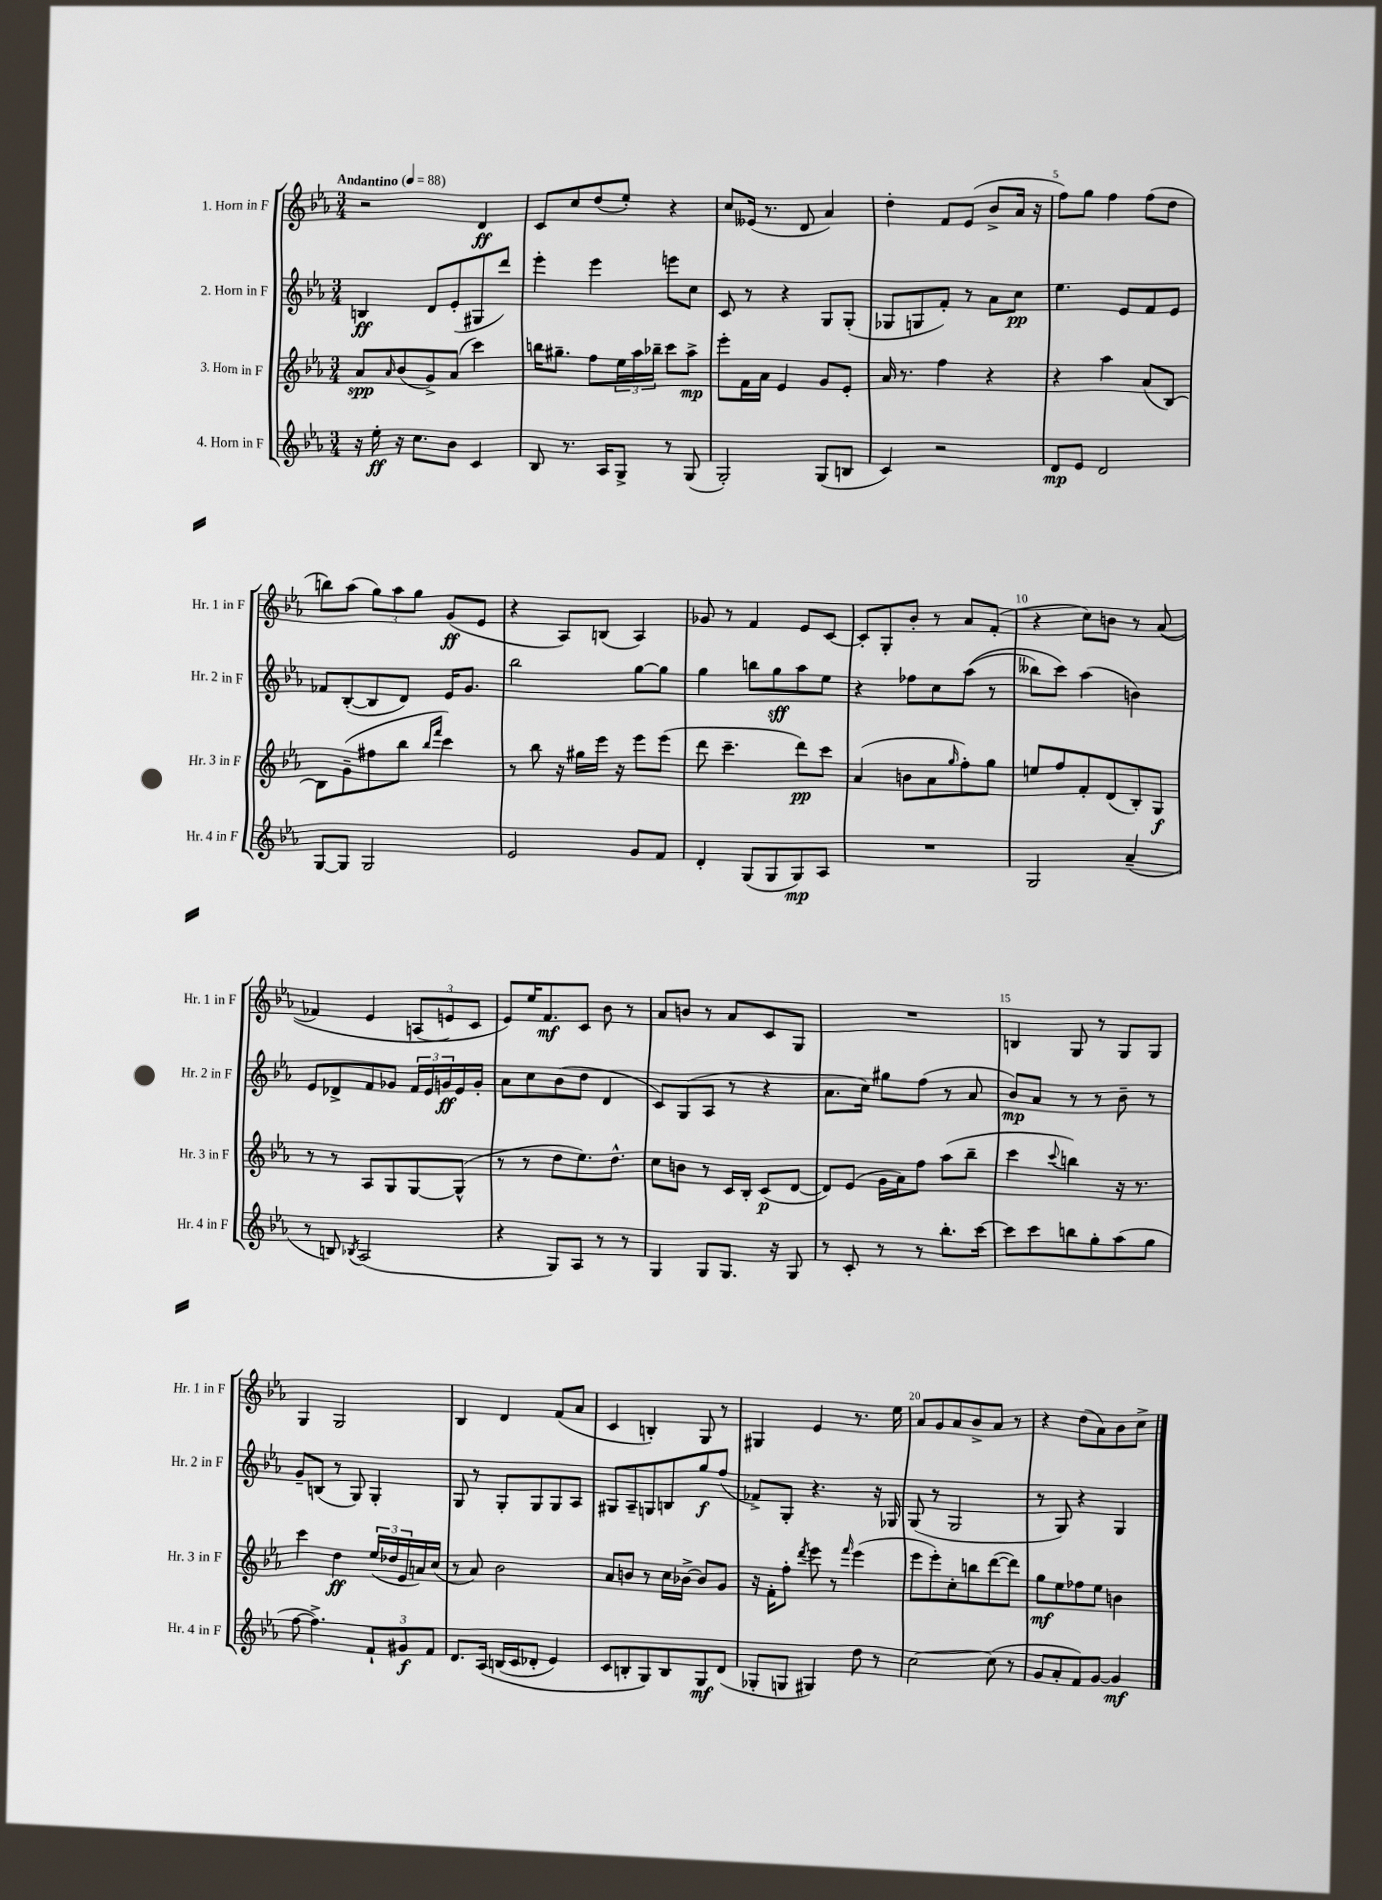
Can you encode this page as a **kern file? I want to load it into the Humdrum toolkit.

**kern	**dynam	**kern	**dynam	**kern	**dynam	**kern	**dynam
*part4	*part4	*part3	*part3	*part2	*part2	*part1	*part1
*staff4	*staff4	*staff3	*staff3	*staff2	*staff2	*staff1	*staff1
*I"4. Horn in F	*	*I"3. Horn in F	*	*I"2. Horn in F	*	*I"1. Horn in F	*
*I'Hr. 4 in F	*	*I'Hr. 3 in F	*	*I'Hr. 2 in F	*	*I'Hr. 1 in F	*
*clefG2	*	*clefG2	*	*clefG2	*	*clefG2	*
*k[b-e-a-]	*	*k[b-e-a-]	*	*k[b-e-a-]	*	*k[b-e-a-]	*
*M3/4	*	*M3/4	*	*M3/4	*	*M3/4	*
*MM88	*	*MM88	*	*MM88	*	*MM88	*
=1	=1	=1	=1	=1	=1	=1	=1
!	!	!	!	!	!	!LO:TX:a:B:t=Andantino	!
16r	.	8a-/L	spp	4Bn/	ff	2r	.
16ee-'\	ff	.	.	.	.	.	.
.	.	16qqa-/	.	.	.	.	.
16r	.	(8b-/	.	.	.	.	.
8.cc\L	.	.	.	.	.	.	.
.	.	8g^/)	.	8d/L	.	.	.
8b-\J	.	(8a-/J	.	(8e-'/	.	.	.
4c/	.	4ccc\)	.	8G#X/	.	4d/	ff
.	.	.	.	8ddd/J)	.	.	.
=2	=2	=2	=2	=2	=2	=2	=2
8B-/	.	16bbn\KL	.	4eee-'\	.	8c/L	.
.	.	8.gg#X~\J	.	.	.	.	.
8.r	.	.	.	.	.	8cc/	.
.	.	8ff\L	.	4eee-\	.	(8dd/	.
16A-/KL	.	.	.	.	.	.	.
8G^/J	.	24ee-\L	.	.	.	8ee-'/J)	.
.	.	24aa-\	.	.	.	.	.
.	.	24bb-X~\JJ	.	.	.	.	.
8r	.	8ccc\L	.	8eeen\L	.	4r	.
(8G/	.	8aa-^\J	mp	8cc\J	.	.	.
=3	=3	=3	=3	=3	=3	=3	=3
2G'/)	.	8eee-'\L	.	8c/	.	8cc/L	.
.	.	16f\L	.	8r	.	(16e--X/Jk	.
.	.	16a-\JJ	.	.	.	8.r	.
.	.	4e-/	.	4r	.	.	.
.	.	.	.	.	.	8d/	.
(8G/L	.	8g/L	.	8G/L	.	4a-/)	.
8Bn/J	.	8e-'/J	.	(8G'/J	.	.	.
=4	=4	=4	=4	=4	=4	=4	=4
4c/)	.	16a-/	.	8G-X/L	.	4dd'\	.
.	.	8.r	.	.	.	.	.
.	.	.	.	8Gn/	.	.	.
2r	.	4ff\	.	8f'/J)	.	8f/L	.
.	.	.	.	8r	.	(8e-/J	.
.	.	4r	.	8a-\L	.	8b-^/L	.
.	.	.	.	8cc\J	pp	16a-/Jk	.
.	.	.	.	.	.	16r	.
=5	=5	=5	=5	=5	=5	=5	=5
8d/L	mp	4r	.	4.ee-\	.	8ff\L)	.
8e-/J	.	.	.	.	.	8gg\J	.
2d/	.	4aa-\	.	.	.	4ff\	.
.	.	.	.	8e-/L	.	.	.
.	.	(8a-/L	.	8f/	.	(8ff\L	.
.	.	[8B-/J)	.	8e-/J	.	8dd\J	.
!!LO:LB:g=z
=6	=6	=6	=6	=6	=6	=6	=6
[8G/L	.	8B-\L]	.	8f-X/L	.	8bbn\L)	.
8G/J]	.	(8g~\	.	([8B-'/	.	(8aa-\J	.
2G/	.	8ff#X\	.	8B-/]	.	12gg\L)	.
.	.	.	.	.	.	12aa-\	.
.	.	8bb-\J	.	8d/J)	.	.	.
.	.	.	.	.	.	12gg\J	.
.	.	16qqbb-/LL	.	.	.	.	.
.	.	16qqfff/JJ	.	.	.	.	.
.	.	4ccc\)	.	16e-/KL	.	(8g/L	ff
.	.	.	.	8.g/J	.	.	.
.	.	.	.	.	.	8e-/J	.
=7	=7	=7	=7	=7	=7	=7	=7
2e-/	.	8r	.	2bb-\	.	4r	.
.	.	8bb-\	.	.	.	.	.
.	.	16r	.	.	.	8A-/L)	.
.	.	16gg#X\LL	.	.	.	.	.
.	.	16eee-\JJ	.	.	.	(8Bn/J	.
.	.	16r	.	.	.	.	.
8g/L	.	8eee-\L	.	[8gg\L	.	4A-/)	.
8f/J	.	(8eee-\J	.	8gg\J]	.	.	.
=8	=8	=8	=8	=8	=8	=8	=8
4d'/	.	8ddd\	.	4gg\	.	8g-X/	.
.	.	4.ccc~\	.	.	.	8r	.
(8G/L	.	.	.	8bbn\L	.	4f/	.
8G/	.	.	.	8gg\	sff	.	.
8G/)	mp	8ddd\L)	pp	8aa-\	.	8e-/L	.
8A-/J	.	8ccc\J	.	8ee-\J	.	[8c/J	.
=9	=9	=9	=9	=9	=9	=9	=9
2.r	.	(4a-/	.	4r	.	8c'/L]	.
.	.	.	.	.	.	8G'/	.
.	.	8bn\L	.	8ff-X\L	.	8b-'/J	.
.	.	8a-\	.	8cc\	.	8r	.
.	.	16qqgg/	.	.	.	.	.
.	.	8ff'\)	.	((8aa-\J	.	8a-/L	.
.	.	8gg\J	.	8r	.	(8f'/J	.
=10	=10	=10	=10	=10	=10	=10	=10
2G/	.	8een/L	.	8bb--X\L)	.	4r	.
.	.	8ff/	.	8ccc\J)	.	.	.
.	.	8f'/	.	(4aa-\	.	8cc\L)	.
.	.	(8d/	.	.	.	8bn\J	.
(4a-~/	.	8B-'/)	.	4bn\)	.	8r	.
.	.	8G/J	f	.	.	((8a-/	.
!!LO:LB:g=z
=11	=11	=11	=11	=11	=11	=11	=11
8r	.	8r	.	8e-/L	.	4f-X/)	.
8Bn/)	.	8r	.	8d-X^/	.	.	.
8qB-X/	.	.	.	.	.	.	.
(2A-/	.	8A-/L	.	8f/	.	4e-/	.
.	.	8G/	.	8g-X/J	.	.	.
.	.	[8G/	.	24f/LL	.	(12An/L	.
.	.	.	.	24e-/	.	.	.
.	.	.	.	24gn/	ff	12en/)	.
.	.	(8G^^/J]	.	16e-/	.	.	.
.	.	.	.	.	.	12c/J	.
.	.	.	.	16g'/JJ	.	.	.
=12	=12	=12	=12	=12	=12	=12	=12
4r	.	8r	.	8a-\L	.	8e-/L)	.
.	.	8r	.	8cc\	.	16ee-/K	.
.	.	.	.	.	.	8.f/	mf
8G/L)	.	8dd\L	.	(8b-\	.	.	.
8A-/J	.	8.ee-\)	.	8dd\J	.	8c/J	.
8r	.	.	.	4d/	.	8b-\	.
.	.	8.dd^^\J	.	.	.	.	.
8r	.	.	.	.	.	8r	.
=13	=13	=13	=13	=13	=13	=13	=13
4G/	.	8cc\L	.	8c/L)	.	8a-/L	.
.	.	8bn\J	.	(8G/	.	8bn/J	.
8G/L	.	8r	.	8A-/J	.	8r	.
8.G/J	.	16c/LL	.	8r	.	8a-/L	.
.	.	16B-'/JJ	.	.	.	.	.
.	.	(8c/L	p	4r	.	8c/	.
16r	.	.	.	.	.	.	.
8G/	.	[8d/J	.	.	.	8G/J	.
=14	=14	=14	=14	=14	=14	=14	=14
8r	.	8d/L])	.	8.a-\L	.	2.r	.
8c'/	.	(8e-/J	.	.	.	.	.
.	.	.	.	16cc\Jk)	.	.	.
8r	.	16g\LL	.	8gg#X\L	.	.	.
.	.	16a-\J)	.	.	.	.	.
8r	.	8ff\J	.	(8ff\J	.	.	.
8.bb-'\L	.	(8aa-\L	.	8r	.	.	.
.	.	8bb-~\J	.	8a-/	.	.	.
[16ccc\Jk	.	.	.	.	.	.	.
=15	=15	=15	=15	=15	=15	=15	=15
8ccc\L]	.	4ccc\	.	8b-/L)	mp	4Bn/	.
8ccc\	.	.	.	8a-/J	.	.	.
.	.	8qqccc/	.	.	.	.	.
8bbn\	.	4bbn\)	.	8r	.	8G/	.
8gg'\	.	.	.	8r	.	8r	.
(8aa-\	.	16r	.	8b-~\	.	8G/L	.
.	.	8.r	.	.	.	.	.
8gg\J	.	.	.	8r	.	8G/J	.
!!LO:LB:g=z
=16	=16	=16	=16	=16	=16	=16	=16
[8ff\	.	4ccc\	.	8g~/L	.	4G/	.
4.ff^\])	.	.	.	(8Bn/J	.	.	.
.	.	4dd\	ff	8r	.	2G/	.
.	.	.	.	8G/)	.	.	.
12f`/L	.	(24ee-/LL	.	4G'/	.	.	.
.	.	24dd-X/	.	.	.	.	.
12g#X/	f	24e-/	.	.	.	.	.
.	.	16an/)	.	.	.	.	.
12f/J	.	.	.	.	.	.	.
.	.	(16cc/JJ	.	.	.	.	.
=17	=17	=17	=17	=17	=17	=17	=17
8.d/L	.	8r	.	8G/	.	4B-/	.
.	.	8a-/)	.	8r	.	.	.
(16A-/Jk	.	.	.	.	.	.	.
(16Bn/LL	.	2b-\	.	8G'/L	.	4d/	.
16c/J	.	.	.	.	.	.	.
8d-X'/J	.	.	.	8G/	.	.	.
4e-/)	.	.	.	8G/	.	(8f/L	.
.	.	.	.	8A-/J	.	8a-/J	.
=18	=18	=18	=18	=18	=18	=18	=18
8c/L	.	8a-/L	.	8G#X/L	.	4c/	.
8Bn'/	.	8bn/J	.	8A-~/	.	.	.
8G/)	.	8r	.	8Gn/	.	4Bn'/)	.
8B/	.	16cc\LL	.	8Bn/	.	.	.
.	.	[16b-X^\JJ	.	.	.	.	.
8G/	mf	8b-/L]	.	8gg/	f	8G/	.
(8d/J	.	8g/J	.	(8ff/J	.	8r	.
=19	=19	=19	=19	=19	=19	=19	=19
8G-X'/L	.	16r	.	8f-X^/L)	.	4G#X/	.
.	.	16f'\KL	.	.	.	.	.
8Gn/J	.	8ff'\J	.	8G'/J	.	.	.
.	.	8qddd/	.	.	.	.	.
4G#X/)	.	8eee-\	.	4.r	.	4e-/	.
.	.	8r	.	.	.	.	.
.	.	16qqfff/	.	.	.	.	.
8dd\	.	(4eee-\	.	.	.	8.r	.
8r	.	.	.	16r	.	.	.
.	.	.	.	16G-X/	.	16ee-\	.
=20	=20	=20	=20	=20	=20	=20	=20
[2cc\	.	8eee-\L	.	(8G/	.	8a-/L	.
.	.	8eee-'\)	.	8r	.	8g/	.
.	.	8cc'\	.	2G/	.	8a-/	.
.	.	8bbn\	.	.	.	8b-^/	.
(8cc\]	.	([8ddd\	.	.	.	8a-/J	.
8r	.	8ddd\J])	.	.	.	8r	.
=21	=21	=21	=21	=21	=21	=21	=21
8g/L	.	8gg\L	mf	8r	.	4r	.
8a-'/	.	8ee-\	.	8G/)	.	.	.
8f/)	.	8ff-X\	.	4r	.	(8dd\L	.
[8g/J	.	8ee-\J	.	.	.	8a-\)	.
4g/]	mf	4bn\	.	4G/	.	8b-\	.
.	.	.	.	.	.	8cc^\J	.
==	==	==	==	==	==	==	==
*-	*-	*-	*-	*-	*-	*-	*-
